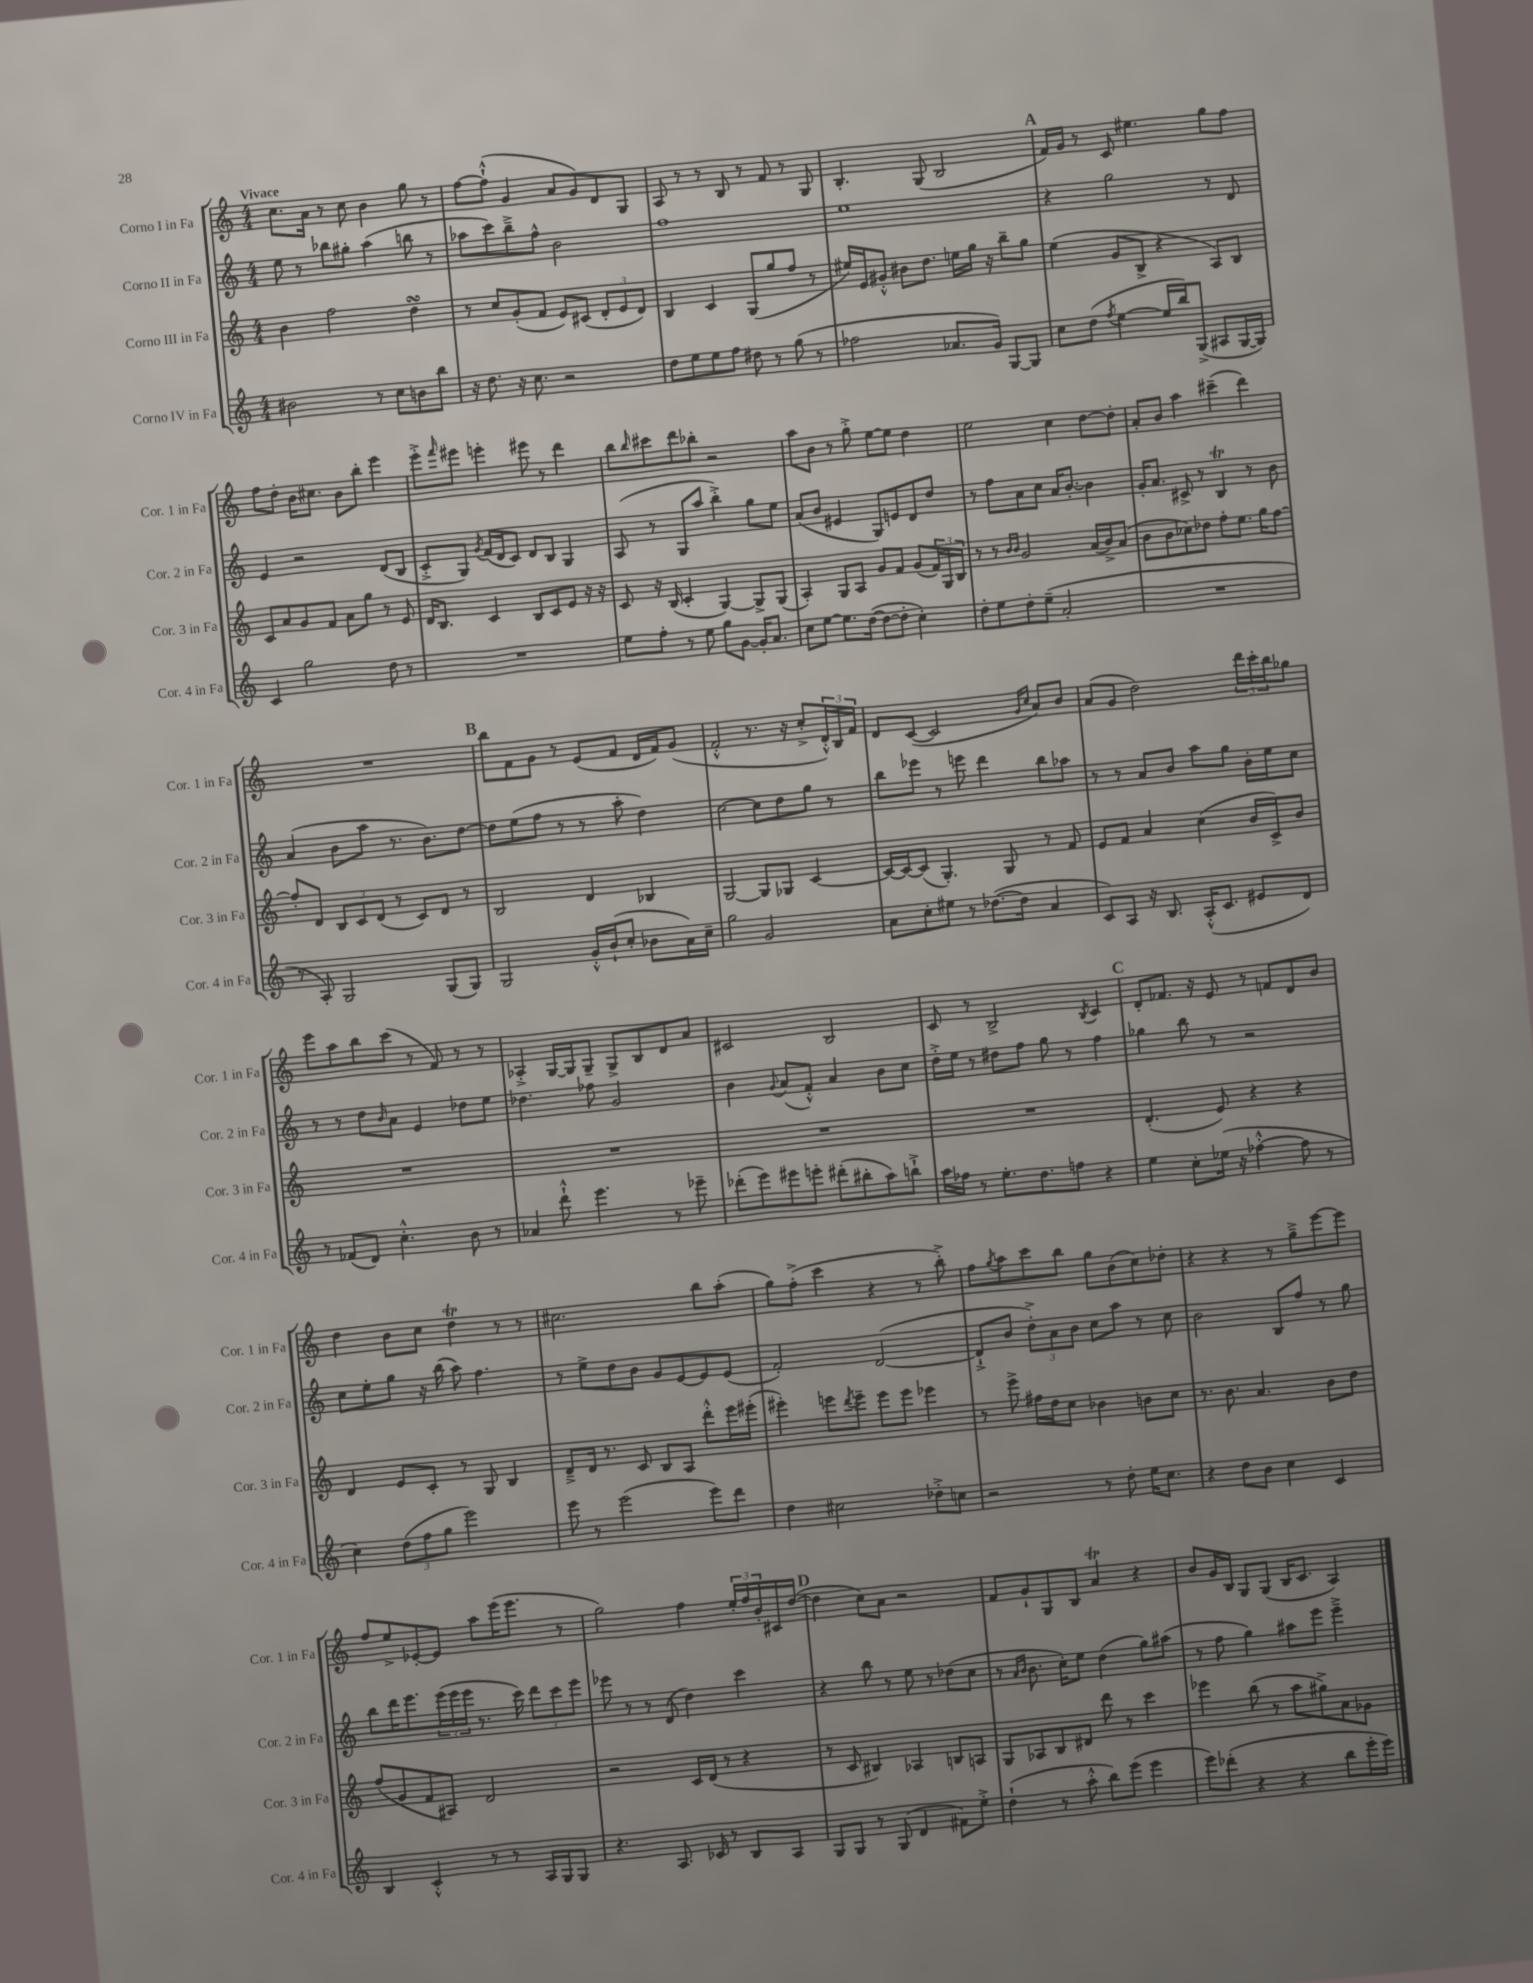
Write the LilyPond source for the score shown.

<<
\new StaffGroup <<
\new Staff = "s0" \with { instrumentName = "Corno I in Fa" shortInstrumentName = "Cor. 1 in Fa" } {
    \clef treble \key c \major \numericTimeSignature \time 4/4 \tempo "Vivace"
    c''8. a'16 r8 c''8 b'4 g''8 r8 |
    f''8~ f''8-!-^( g'4 a'8 g'8) d'8 g8 |
    a8 r8 r8 b8 r8 f'8 r8 g8 |
    b4.-. g8( b2 |
    \mark \markup { \bold "A" } f'16) g'16 r8 c'8 eis''4. g''8 f''8 |
    f''8 d''8-. b'16 cis''8. b'8 b''8-. e'''4 |
    e'''8-.-> \grace { f'''16 } eis'''8 e'''4-. eis'''8 r8 d'''4 |
    b''8 \grace { b''16 } cis'''8 d'''8 bes''8-. r2 |
    a''8 b'8 r8 g''8-.-> e''8~ e''8 d''4 |
    e''2 c''4 d''8~ d''8-. |
    a'8-. b'8 a''4 cis'''4--( d'''4) |
    R1 |
    \mark \markup { \bold "B" } b''8 f'8 g'8 r8 e'8( f'8 d'16 f'16) g'8( |
    f'2-.-^ r8. r16 c''8-.-> \tuplet 3/2 { d'16-.-^) b16 f'16 } |
    d'8 c'8~( c'2 \grace { g'16 c''16 } a'8) b'8 |
    a'8( g'8 d''2) \tuplet 3/2 { d'''16 c'''16-. b''16 } ges''8 |
    e'''8 a''8 b''8 c'''8( r8 f'8) r8 r8 |
    aes4-.-> g16~ g16 g8-- g8-> b8 d'8 a'8 |
    cis'2 b2 |
    c'8 r8 b2-> \acciaccatura { b8 } c'4 |
    \mark \markup { \bold "C" } d'8-. fes'8. r16 e'8 r8 f'8 d'8 b'8 |
    d''4 b'8 c''8 d''4\trill r8 r8 |
    cis''2. b''8 a''8-.( |
    g''8) f''8-.->( c'''4 r4 r8 b''8-.->) |
    f''8 \acciaccatura { g''8 } a''8 c'''8 b''8 g''8 b'8( c''8) des''8-. |
    r4 r4 r8 g''8---> e'''8~ e'''8 |
    f''8 e''8-> ees'8~-. ees'8 a''8 e'''16( e'''8. r8 |
    g''2) f''4 \tuplet 3/2 { e''16-. f''16 b'16-. } cis'16 d''16~( |
    \mark \markup { \bold "D" } d''4 c''8) a'8 r2 |
    f'8 g'8-! g8 b8 a'4\trill r4 |
    b'8 g'16 b16 g8 g8( b16 c'8. a4) \bar "|." |
}
\new Staff = "s1" \with { instrumentName = "Corno II in Fa" shortInstrumentName = "Cor. 2 in Fa" } {
    \clef treble \key c \major \numericTimeSignature \time 4/4
    e''8 r8 bes''8 gis''8-. a''4( b''8 r8 |
    aes''8 c'''8) b''8---> f''8-^ b'2 |
    f''1 |
    e''1 |
    \mark \markup { \bold "A" } r4 g''2 r8 d'8 |
    e'4 r2 d'8( b8 |
    c'8-.-> g8) \acciaccatura { g'8 } f'16( d'16 c'8) d'8 b8 g4 |
    a8( r8 g8 a''8 b''4-.->) g''8 e''8 |
    a'8( b'8 eis'4 g8) e'8 d'8 d''8 |
    r8 f''8 a'8 c''8 a'16 b'8.~-. b'4 |
    g'16-. a'8. cis'8-> r8 b4\trill r8 b'8 |
    a'4( b'8 a''8 r8. b'8.) d''8~ |
    \mark \markup { \bold "B" } d''8 e''8( f''8 r8 r8 a''8-. d''4) |
    c''2~ c''8 d''8 g''8 r8 |
    b''8 ees'''8 r8 e'''8 d'''4 b''8 aes''8 |
    r8 r8 a'8 b'8 a''8 g''8 b'16-. e''16 c''8 |
    r8 r8 d''8 \grace { b'16 } a'8 e'4 des''8 e''8 |
    des''4. fes''8 g'2 |
    b'4 \appoggiatura { g'8 } a'8( f'8-.-^) a'4 b'8 c''8 |
    d''16-.-> e''16 r8 dis''8 f''8 g''8 r8 f''4 |
    \mark \markup { \bold "C" } ges''4 b''8 r8 r2 |
    c''8 e''8-. g''8 r16 b''16( a''8) f''4. |
    r8 e''8-> d''8 b'8 g'8 e'8~ e'8 e'8( |
    f'2-.) d'2~( |
    d'8-!-> b'8 \tuplet 3/2 { d''8-.->) a'8 b'8 } c''8 a''8 r8 c''8 |
    b'2 b8 f''8 r8 g''8 |
    b''8 d'''16 e'''8. \tuplet 3/2 { e'''16( e'''16 e'''16 } r8. c'''16) \tuplet 3/2 { d'''8 c'''8 e'''8 } |
    ees'''8 r8 r8 d'8( d''4) c'''4 |
    \mark \markup { \bold "D" } r4 b''8 r8 e''8 r8 des''8( c''8 |
    r8 \grace { a'16 b'16 } b'8. c''16-.) e''8 d''4( g''8) ais''8( |
    r8 f''8 g''4) ais''8 e'''8 e'''4---> \bar "|." |
}
\new Staff = "s2" \with { instrumentName = "Corno III in Fa" shortInstrumentName = "Cor. 3 in Fa" } {
    \clef treble \key c \major \numericTimeSignature \time 4/4
    b'4 f''2 d''4\turn |
    r8 c''8 g'8-.( f'8 e'8) cis'8( \tuplet 3/2 { d'8-. e'8 d'8) } |
    b4 c'4 g8( g''8 f''8 r8 |
    eis''16) e'16 gis'8-.-^ bis'8 d''8. e''16 g''16 r16 b''8-- g''8 |
    \mark \markup { \bold "A" } e''4( g'8 b8-> r4 a8) b8 |
    c'8 a'8 g'8 f'8 a'8 g''8 r8 e'8 |
    d'16 b8. c'4 b8 c'8 e'8 r16 r16 |
    c'8 r16 b16( c'4-. g4~) g8-> g8( |
    a4-.) g8 a8 g'8 f'8 g'8( \tuplet 3/2 { f'16) g16 b16 } |
    r8 r8 \grace { b'16 b'16 } g'2 a'16( b'16->) a'8( |
    b'8 b'8 ces''8) des''8 f''8-. e''8. g''16 f''8~ |
    f''8-. d'8 \tuplet 3/2 { b8 c'8 d'8( } r8 c'8) d'8 r8 |
    \mark \markup { \bold "B" } b2 d'4 bes4 |
    g2~ g8 ges8 c'4~ |
    c'16~ c'16~ c'8( g4.-.) g8 r8 f'8 |
    e'8 f'8 a'4 c''4( b'16 c'16->) b'8 |
    R1 |
    R1 |
    R1 |
    R1 |
    \mark \markup { \bold "C" } d'4.-.( e'8) r4 r4 |
    d'4 e'8 c'8-. r8 g8 b4 |
    d'8---> d'16 r8. c'8 b8 a8 d'''8-.-^ e'''16 eis'''16-.( |
    eis'''4-.) e'''8 \acciaccatura { d'''8 } e'''8-- e'''8 e'''8 ees'''4 |
    r8 e'''8-> fis''16 d''16 c''8 bes'4 b'8 c''8 |
    r8. b'8. a'4. b'8 d''8 |
    f''8( g'8 f'8 ais8) d'2 |
    r2 c'16 d'16( r8 r4 |
    \mark \markup { \bold "D" } r8 c'8 bis4) aes4 b8 a8 |
    g8 aes8 b8 dis'8 d'''8 r8 c'''4 |
    ees'''4 b''8( r8 a''8 gis''8->) a'8 ges'8 \bar "|." |
}
\new Staff = "s3" \with { instrumentName = "Corno IV in Fa" shortInstrumentName = "Cor. 4 in Fa" } {
    \clef treble \key c \major \numericTimeSignature \time 4/4
    bis'2 r8 c''8 b'8 b''8 |
    r16 d''8. r16 c''8. r2 |
    d''8 e''8 e''8 f''8 dis''8 r8 g''8( r8 |
    fes''2 aes'8. g'16) g8~ g8 |
    \mark \markup { \bold "A" } c''8 d''8( \acciaccatura { f''8 } e''4~ e''16 b''16) g8->( ais8 g16~ g16) |
    c'4 g''2 d''8 r8 |
    R1 |
    e''8 f''8-. r8 e''8 g''8 g'8~ g'16-. a'8. |
    c''8 e''8~ e''8. d''16~( d''8~ d''8-. c''4-.) |
    d''8-. e''8 d''8-. e''8--( a'2-. |
    R1 |
    r8 a8-.) g2 g8( g8) |
    \mark \markup { \bold "B" } g2 g'16-.-^ b'16-!( c''8-. bes'8 a'16) c''16-- |
    g''2 g'2 |
    a'8 c''8-. eis''8 r8 des''8.~( des''16 a'4 |
    c'8) a8 r16 b8. a16-.-^( c'8. eis'8 d'8) |
    r8 fes'8( d'8) c''4.-.-^ b'8 r8 |
    aes'4 d'''8-!-^ e'''4. r8 ees'''8-- |
    des'''8-.( e'''8) eis'''8 e'''8-. dis'''8-.( bis''8-. a''8) b''8-!-> |
    a''16 fes''16 r8 e''8.-. d''8. f''8 r4 |
    \mark \markup { \bold "C" } e''4 c''8-. ees''16( r16 fes''4~-.-^ fes''8 r8 |
    c''4) \tuplet 3/2 { d''8( f''8 g''8 } e'''2) |
    e'''8 r8 e'''2( e'''8) d'''8 |
    d''4 cis''2 des''8-.-> c''8 |
    r2 r8 d''8-. e''16 c''8. |
    r4 d''8 b'8 c''4 c'4 |
    b4 c'4-.-^ r8 r8 a16 g16 g8 |
    r4. a8. ces'16 r8 b8 a8 |
    \mark \markup { \bold "D" } g8 g8 r8 g8( d'4 fis'8) e''8-.-> |
    d''4-!( r8 a''8-.-^ b''8) e'''8( e'''4 |
    e'''8) des'''8-.( r4 r4 b''8 e'''16-. e'''16) \bar "|." |
}
>>
>>
\layout { \context { \Score \remove "Bar_number_engraver" } }
